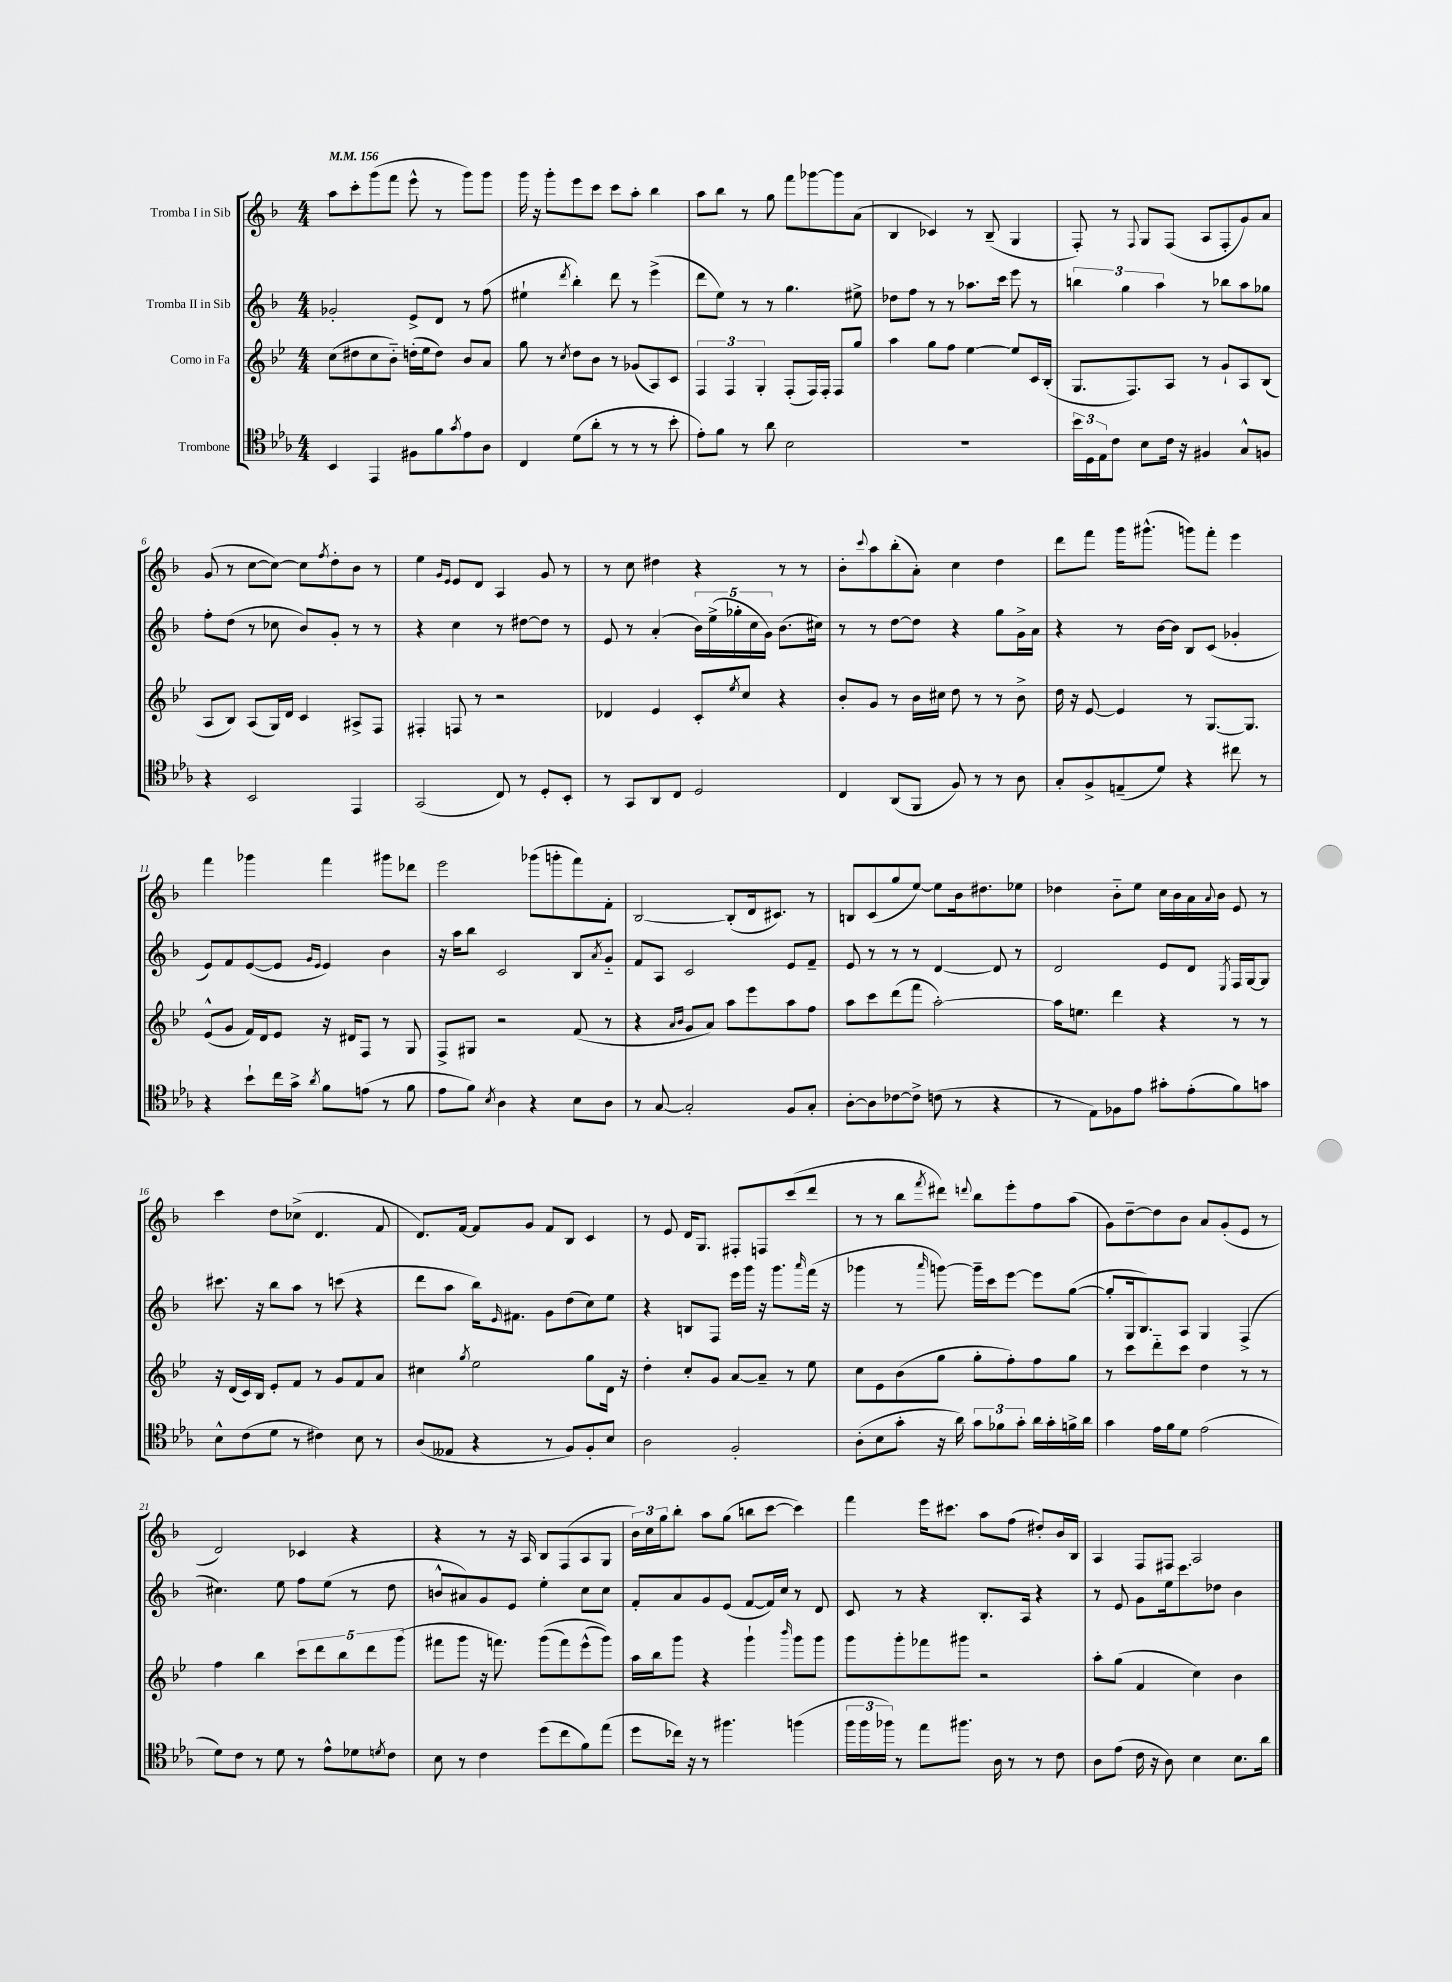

**kern	**kern	**kern	**kern
*part4	*part3	*part2	*part1
*staff4	*staff3	*staff2	*staff1
*I"Trombone	*I"Corno in Fa	*I"Tromba II in Sib	*I"Tromba I in Sib
*clefC4	*clefG2	*clefG2	*clefG2
*k[b-e-a-]	*k[b-e-]	*k[b-]	*k[b-]
*M4/4	*M4/4	*M4/4	*M4/4
*MM156	*MM156	*MM156	*MM156
=1	=1	=1	=1
4BB-/	(8cc\L	2g-X'/	8aa\L
.	8dd#X\	.	8ccc'\
4EE-/	8cc\	.	(8ggg\
.	8b-\J)	.	8fff\J
8F#X\L	(16ddn'\LL	8e^/L	8eee^^\
.	16ee-\J	.	.
8f\	8dd\J)	8d/J	8r
8qg/	.	.	.
8e-\	8b-/L	8r	8ggg\L)
8A-\J	8a/J	(8ff\	8ggg\J
=2	=2	=2	=2
4C/	8gg\	4ee#X`\	16ggg\
.	.	.	16r
.	8r	.	8ggg'\L
.	8qcc/	8qddd/	.
(8d\L	8dd\L	4bb-'\)	8eee\
8a-'\J	8b-\J	.	8ccc\J
8r	8r	8ddd\	8ccc\L
8r	(8g-X/L	8r	8aa'\J
8r	8A/)	(4eee^\	4bb-\
8b-'\	8c/J	.	.
=3	=3	=3	=3
8e-'\L)	6F/	8ddd\L	8aa\L
8f\J	.	8ee\J)	8bb-\J
.	6F/	.	.
8r	.	8r	8r
.	6G'/	.	.
8a-\	.	8r	8gg\
2B-\	(8F'/L	4.gg\	8fff\L
.	16F/L)	.	[8ggg-X\
.	16F'/JJ	.	.
.	8F/L	.	8ggg-\]
.	8gg/J	8ee#X^\	(8a\J
=4	=4	=4	=4
1r	4aa\	8dd-X\L	4B-/
.	.	8ff\J	.
.	8gg\L	8r	4c-X/)
.	8ff\J	8r	.
.	[4ee-\	8.aa-X\L	8r
.	.	.	(8B-~/
.	.	16ccc\Jk	.
.	8ee-/L]	8eee\	4G/
.	16c/L	8r	.
.	(16B-'/JJ	.	.
=5	=5	=5	=5
24b-\LL	8.G/L	6bbn\	8F'/)
24D\	.	.	.
24E-\J	.	.	.
8c\J	.	.	8r
.	.	6gg\	.
.	8.F/)	.	.
.	.	.	8qqF/
8B-\L	.	.	8G/L
.	.	6aa\	.
16c\Jk	8A/J	.	(8F/J
16r	.	.	.
4F#X/	8r	8r	8A/L
.	8g`/L	8bb-X\L	8F'/
8G^^/L	8A/	8aa\	8g/)
8Fn/J	(8B-/J	8gg-X\J	8a/J
!!LO:LB:g=z
=6	=6	=6	=6
4r	8A/L	8ff'\L	(8g/
.	8B-/J)	(8dd\J	8r
2BB-/	(8A/L	8r	[8cc\L
.	16G/L)	8cc-X\	8cc\J_)
.	16d/JJ	.	.
.	4c/	8b-/L)	8cc\L]
.	.	.	8qff/
.	.	8g'/J	8dd'\
4EE-/	8A#X^/L	8r	8b-\J
.	8F/J	8r	8r
=7	=7	=7	=7
(2GG/	4F#X'/	4r	4ee\
.	.	.	16qqg/LL
.	.	.	16qqe/JJ
.	8Fn/	4cc\	8e/L
.	8r	.	8d/J
8C/)	2r	8r	4A/
8r	.	[8dd#X\L	.
8D'/L	.	8dd#\J]	8g/
8BB-'/J	.	8r	8r
=8	=8	=8	=8
8r	4d-X/	8e/	8r
8GG/L	.	8r	8cc\
8AA-/	4e-/	(4a'/	4dd#X\
8C/J	.	.	.
2D/	8c'/L	20b-\LL)	4r
.	.	(20ee^\	.
.	.	20gg-X'\	.
.	8qee-/	.	.
.	8cc/J	.	.
.	.	20cc\	.
.	.	20g\JJ)	.
.	4r	(8.b-\L	8r
.	.	.	8r
.	.	16cc#X\Jk)	.
=9	=9	=9	=9
4C/	8b-'/L	8r	8b-'\L
.	.	.	8qqccc/
.	8g/J	8r	8aa\
(8AA-/L	8r	[8dd\L	(8bb-'\
8FF/J	16b-\LL	8dd\J]	8a'\J)
.	16cc#X\JJ	.	.
8F/)	8dd\	4r	4cc\
8r	8r	.	.
8r	8r	8gg\L	4dd\
8A-\	8b-^\	16g^\L	.
.	.	16a\JJ	.
=10	=10	=10	=10
8G'/L	16dd\	4r	8ddd\L
.	16r	.	.
8F^/	[8e-/	.	8fff\J
(8En~/	4e-/]	8r	16ggg\KL
.	.	.	(8.ggg#X^^\J
8d/J)	.	[16b-\LL	.
.	.	16b-\JJ]	.
4r	8r	8B-/L	8gggn\L)
.	[8.G/L	(8c/J	8fff'\J
8cc#X\	.	4g-X'/	4eee\
.	8.G/J]	.	.
8r	.	.	.
!!LO:LB:g=z
=11	=11	=11	=11
4r	(8e-^^/L	8e/L)	4fff\
.	8g/J	8f/	.
8b-`\L	16f/LL)	([8e/	4ggg-X\
.	16d/J	.	.
16cc\L	8e-/J	8e/J]	.
16g^\JJ	.	.	.
.	.	16qqg/LL	.
8qa-/	.	16qqe/JJ	.
8f\L	16r	4e/)	4fff\
.	16d#X/KL	.	.
(8en\J	8F/J	.	.
8r	8r	4b-\	8ggg#X\L
8f\	8G/	.	8ddd-X\J
=12	=12	=12	=12
8e-\L	8F^/L	16r	2eee\
.	.	16aa\KL	.
8f\J)	8G#X/J	8bb-\J	.
8qB-/	.	.	.
4A-\	2r	2c/	.
4r	.	.	(8ggg-X\L
.	.	.	8gggn'\
8B-\L	(8f/	8B-/L	8fff\)
.	.	8qa/	.
8A-\J	8r	8g/J	8f'\J
=13	=13	=13	=13
8r	4r	8f/L	[2B-/
[8G/	.	8A/J	.
.	16qqa/LL	.	.
.	16qqb-/JJ	.	.
2G'/]	8g/L	2c/	.
.	8a/J)	.	.
.	8aa\L	.	(8B-'/L]
.	8eee-\	.	16d/k
.	.	.	8.c#X/J)
8F/L	8aa\	8e/L	.
8G'/J	8ff\J	8f~/J	8r
=14	=14	=14	=14
[8A-'\L	8aa\L	8e/	8Bn/L
8A-\]	8ccc\	8r	(8c/
[8c-X\	(8ddd\	8r	8gg/
8c-^\J]	8fff\J	8r	[8ee/J)
(8cn\	[2aa'\)	[4d/	8ee\L]
8r	.	.	16b-\k
.	.	.	8.dd#X\
4r	.	8d/]	.
.	.	8r	8ee-X\J
=15	=15	=15	=15
8r	16aa\KL]	2d/	4dd-X\
.	8.een\J	.	.
8E-\L)	.	.	.
8F-X\	4ddd\	.	8b-\L
8e-\J	.	.	8ee\J
8g#X'\L	4r	8e/L	16cc\LL
.	.	.	16b-\
(8e-'\	.	8d/J	16a\
.	.	.	8qqa/
.	.	.	16b-\JJ
.	.	8qE/	.
8f\)	8r	16F/LL	8e/
.	.	[16G/J	.
8gn\J	8r	8G/J]	8r
!!LO:LB:g=z
=16	=16	=16	=16
8B-^^\L	16r	8.ccc#X\	4ccc\
.	(16d/LL	.	.
(8c\	16c/)	.	.
.	16B-/JJ	16r	.
8d\J	8e-'/L	8bb-\L	8dd\L
8r	8f/J	8aa\J	(8cc-X^\J
4c#X\)	8r	8r	4.d/
.	8g/L	(8cccn\	.
8B-\	8f/	4r	.
8r	8a/J	.	8f/
=17	=17	=17	=17
(8A-/L	4cc#X\	8ddd\L	8.d/L)
8E--X/J	.	8aa\J	.
.	.	.	[16f/Jk
.	8qgg/	.	.
4r	2ee-\	16bb-\KL)	8f/L]
.	.	16qqe/	.
.	.	8.f#X\J	.
.	.	.	8g/J
8r	.	8g\L	8f/L
8F/L)	.	(8dd\	8B-/J
8F'/	8gg\L	8cc\)	4c/
8B-/J	16d\Jk	8ee\J	.
.	16r	.	.
=18	=18	=18	=18
2A-\	4dd'\	4r	8r
.	.	.	8e/
.	8cc'/L	8Bn/L	16d/KL
.	.	.	8.G/J
.	8g/J	8F/J	.
2F'/	[8a/L	16eee\LL	8F#X'/L
.	.	16ggg\JJ	.
.	8a~/J]	16r	8Fn/
.	.	8.ggg\L	.
.	8r	.	(8ccc/
.	.	16qqaaa/	.
.	8ee-\	(16fff\Jk	8ddd/J
.	.	16r	.
=19	=19	=19	=19
(8A-'\L	8cc\L	4ggg-X\	8r
8B-\	8e-\	.	8r
8g'\J	(8b-\	8r	8bb-\L
.	.	16qqaaa/	8qfff/
16r	8gg\J	[8gggn\)	8ddd#X\J)
16a-\)	.	.	.
.	.	.	8qqdddn/
12g\L	8gg'\L	16ggg~\LL]	8bb-\L
.	.	16ccc\J	.
12f-X\	.	.	.
.	8ff'\)	[8eee\J	8eee'\
12g'\J	.	.	.
16a-\LL	8ff\	8eee\L]	8ff\
16g'\	.	.	.
16fn^\	8gg\J	([8gg\J	(8aa\J
16a-\JJ	.	.	.
=20	=20	=20	=20
4g\	8r	8gg'/L]	8g\L)
.	8ccc\L	16G/k	[8dd~\
.	.	8.B-/)	.
16e-\LL	8ddd\	.	8dd\]
16f\J	.	.	.
8d\J	8ccc\J	8A/J	8b-\J
(2e-\	4dd\	4G/	8a/L
.	.	.	(8g'/
.	8r	(4F^/	8e/J
.	8r	.	8r
!!LO:LB:g=z
=21	=21	=21	=21
8d\L)	4ff\	4.cc#X\)	2d/)
8c\J	.	.	.
8r	4bb-\	.	.
8d\	.	8ee\	.
8r	10ccc\L	8ff\L	4c-X/
.	10ddd\	.	.
8e-^^\L	.	(8ee\J	.
.	10bb-\	.	.
8d-X\	.	8r	4r
.	10ddd\	.	.
8qdn/	.	.	.
8c\J	.	8dd\	.
.	(10ggg\J	.	.
=22	=22	=22	=22
8B-\	8fff#X\L	8bn^^/L	4r
8r	8ggg\J	8a#X/)	.
4c\	16r	8g/	8r
.	8.fffn\)	.	.
.	.	8e/J	16r
.	.	.	16A/
(8dd\L	((8ggg\L	4ee'\	8B-/L
8cc\	8fff\)	.	(8F/
8f\)	(8eee-^^\	8cc\L	8A/
(8ee-\J	8ggg\J))	8cc\J	8G/J
=23	=23	=23	=23
8dd\L	16aa\LL	8f'/L	24b-\LL)
.	.	.	24cc\
.	16bb-\J	.	.
.	.	.	24gg\J
16cc-X\Jk)	8ggg\J	8a/	8bb-'\J
16r	.	.	.
8r	4r	8g/	8aa\L
4.ff#X\	.	(8e/J	(8gg\J
.	4ggg`\	[8f/L	8bbn\L
.	.	16f/L])	[8ccc\J
.	.	16cc/JJ	.
.	16qqbbb-/	.	.
(4ffn\	8ggg\L	8r	4ccc\])
.	8ggg\J	8d/	.
=24	=24	=24	=24
24ff\LL	8ggg\L	8c/	4fff\
24ff\	.	.	.
24ff-X\JJ)	.	.	.
8r	8ggg'\	8r	.
8ee-\L	8fff-X\	4r	16eee\KL
.	.	.	8.ccc#X\J
8.ff#X\J	8ggg#X\J	.	.
.	2r	8.B-'/L	8aa\L
16A-\	.	.	.
8r	.	.	(8ff\J
.	.	16A/Jk	.
8r	.	4r	8dd#X'/L)
8c\	.	.	16b-/L
.	.	.	16B-/JJ
=25	=25	=25	=25
8A-\L	8aa'\L	8r	4A/
(8e-\J	(8gg\J	8e/	.
16c\	4f/	8g\L	8F/L
16r	.	.	.
8A-\)	.	16ee\k	8F#X/J
.	.	8.ccc\	.
4B-\	4cc\)	.	2A/
.	.	8dd-X\J	.
8.B-\L	4b-\	4b-\	.
16a-\Jk	.	.	.
==	==	==	==
*-	*-	*-	*-
